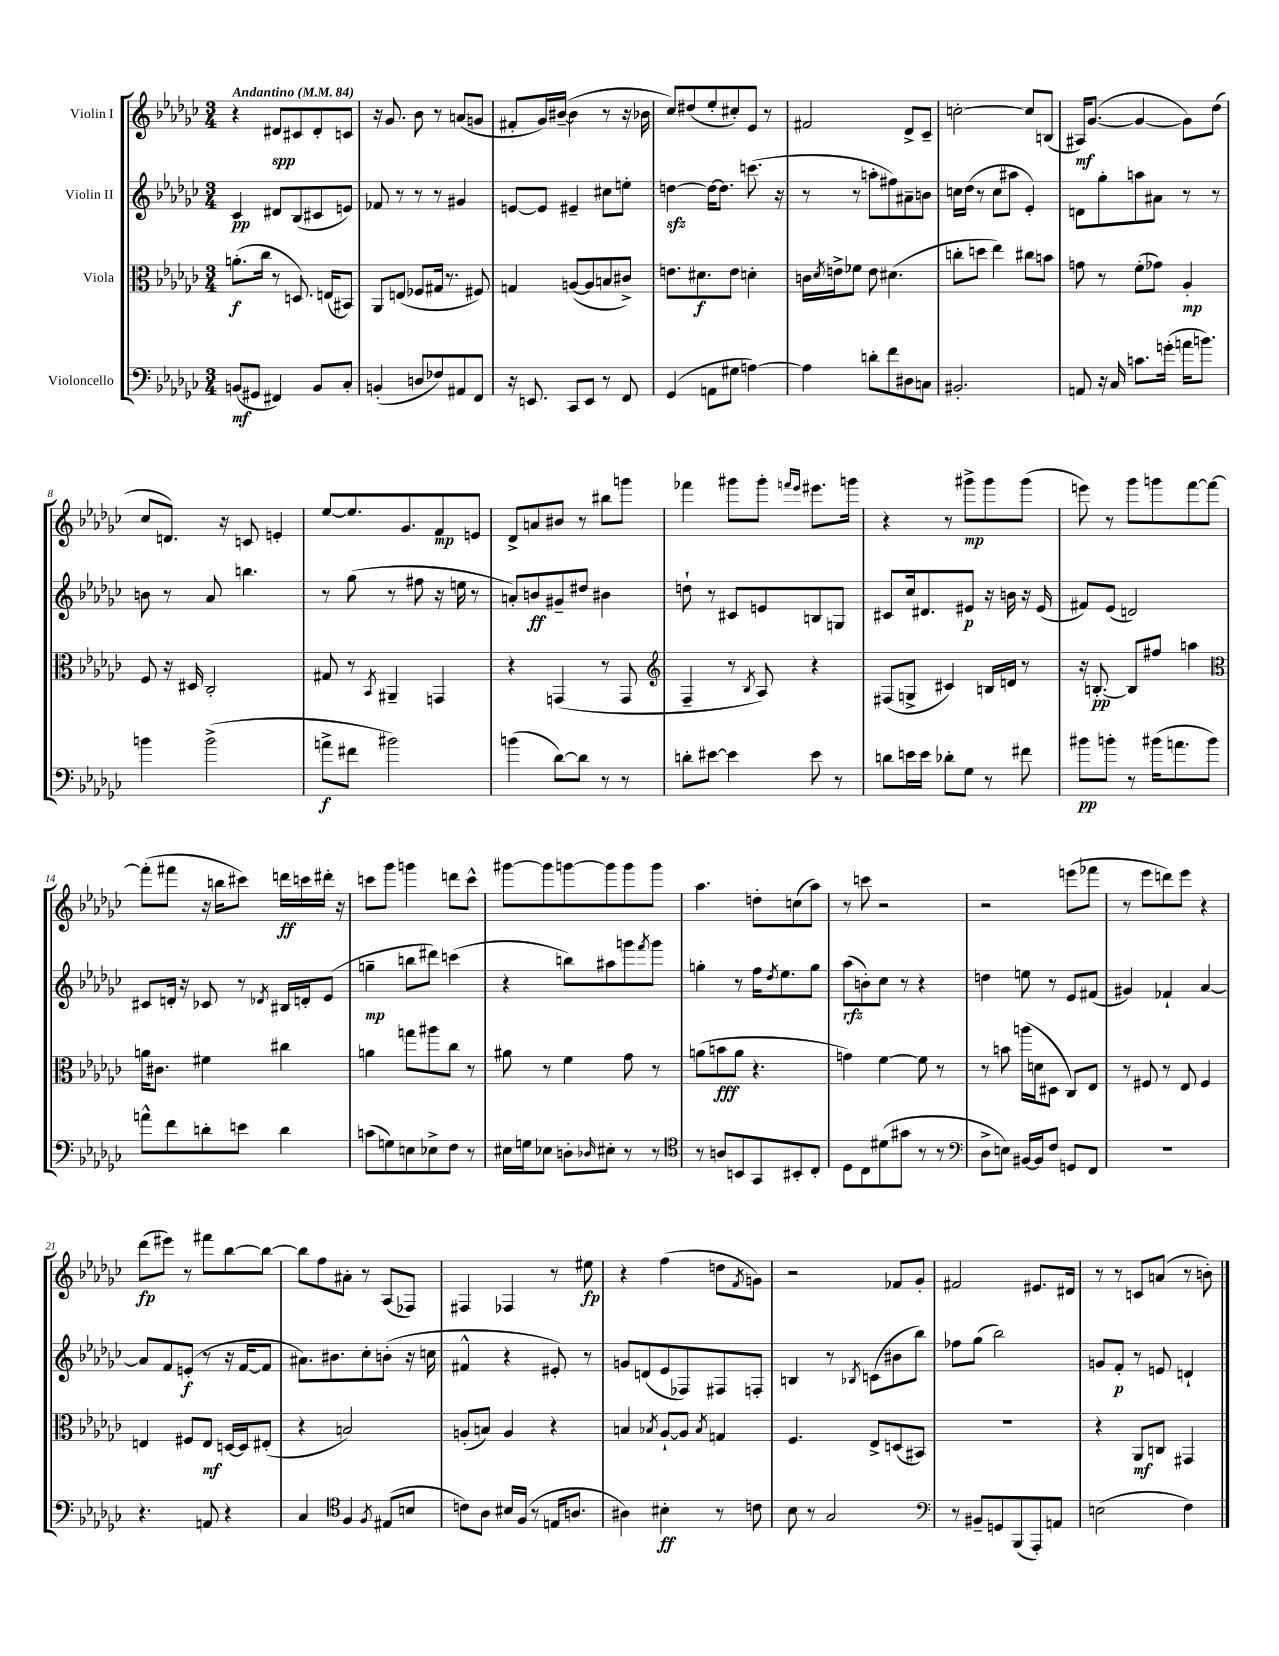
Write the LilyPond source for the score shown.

<<
\new StaffGroup <<
\new Staff = "s0" \with { instrumentName = "Violin I" } {
    \clef treble \key ges \major \numericTimeSignature \time 3/4 \tempo "Andantino" 4 = 84
    r4 dis'8\spp cis'8 dis'8-. c'8 |
    r16 ges'8. bes'8 r8 a'8( g'8 |
    fis'8-. ges'16) bis'16~--( bis'4 r8 r16 bes'16 |
    ces''8) dis''8( ees''8-. cis''8-.) ees'8 r8 |
    fis'2 des'8-> ces'8-- |
    c''2~-. c''8 b8( |
    ais16\mf) ges'8.~( ges'4~ ges'8) des''8( |
    ces''8 d'8.) r16 c'8 e'4-. |
    ees''8~ ees''8. ges'8. f'8\mp e'8 |
    des'8-> a'8 bis'8 r8 bis''8 g'''8 |
    fes'''4 gis'''8 gis'''8-. \grace { f'''16 ees'''16 } eis'''8. g'''16 |
    r4 r8 gis'''8->\mp gis'''8 gis'''8( |
    e'''8) r8 ges'''8 g'''8 f'''8~ f'''8~ |
    f'''8-.( fis'''8 r16 b''16 cis'''8) d'''16\ff c'''16 dis'''16-. r16 |
    c'''8 ges'''8 g'''4 d'''8 c'''8-^ |
    gis'''8~ gis'''8 g'''8~ g'''8 g'''8 g'''8 |
    aes''4. d''8-. c''8( aes''8) |
    r8 c'''8 r2 |
    r2 e'''8( fes'''8 |
    r8 ees'''8 d'''8) ees'''8 r4 |
    des'''8\fp( eis'''8) r8 fis'''8 bes''8~ bes''8~ |
    bes''8 f''8 ais'8-. r8 aes8( fes8) |
    fis4 fes4 r8 eis''8\fp |
    r4 f''4( d''8 \acciaccatura { f'8 } g'8) |
    r2 fes'8 ges'8-. |
    fis'2 eis'8. dis'16 |
    r8 r8 c'8 a'8( r8 b'8-.) \bar "|." |
}
\new Staff = "s1" \with { instrumentName = "Violin II" } {
    \clef treble \key ges \major \numericTimeSignature \time 3/4
    ces'4\pp dis'8 bes8( cis'8 e'8) |
    fes'8 r8 r8 r8 gis'4 |
    e'8~ e'8 eis'4-- cis''8 e''8-. |
    d''4~\sfz d''16~ d''8. c'''8.( r16 |
    r8 r8 a''8-. fis''8) ais'8-- b'8 |
    c''16 des''16( r8 c''8 ais''8 ees'4-.) |
    d'8 ges''8-. a''8 ais'8 r8 r8 |
    b'8 r8 aes'8 b''4. |
    r8 ges''8( r8 fis''8 r16 e''16 r8 |
    a'8-.) b'8\ff gis'8-- dis''8 bis'4 |
    d''8-! r8 cis'8 e'8 b8 g8 |
    cis'8 ces''16 dis'8. eis'8\p r16 b'16 r16 eis'16( |
    fis'8) ees'8( d'2) |
    cis'8 d'16-. r16 ces'8 r8 \acciaccatura { des'8 } bis16 d'16-. ees'8( |
    g''4--\mp b''8 dis'''8) c'''4( |
    r4 b''8) ais''8 g'''8 \acciaccatura { f'''8 } g'''8 |
    g''4-. r8 f''16 \acciaccatura { des''8 } ees''8. g''8 |
    aes''8\rfz( b'8-.) ces''8 r8 r4 |
    d''4 e''8 r8 ees'8 fis'8( |
    gis'4) fes'4-! aes'4~ |
    aes'8 f'8 e'8-.\f( r8 r16 f'16~ f'8 |
    ais'8.) bis'8. ces''8-. b'8-.( r16 c''16 |
    fis'4-^ r4 eis'8-.) r8 |
    g'8 d'8( ees'8 fes8) fis8 f8-. |
    b4 r8 \acciaccatura { bes8 } c'8( bis'8 bes''8) |
    fes''8 ges''8( bes''2) |
    g'8 f'8-.\p r8 e'8 d'4-! \bar "|." |
}
\new Staff = "s2" \with { instrumentName = "Viola" } {
    \clef alto \key ges \major \numericTimeSignature \time 3/4
    a'8.-.\f( ces''16 r8 d8.) e16( bis,8) |
    aes,8 e8( fes8 gis16 r8. fis8) |
    g4 a8~( a8 b8 cis'8->) |
    e'8. dis'8.\f e'8 d'4-. |
    c'16 \acciaccatura { des'8 } e'16-> fes'8 e'8 dis'4.( |
    c''8-. d''8 ees''4) cis''8 b'8 |
    g'8 r8 f'8-.( ges'8) aes4-.\mp |
    f8 r16 dis16 ces2-. |
    gis8 r8 \acciaccatura { bes,8 } ais,4-- g,4 |
    r4 g,4( r8 g,8 |
    \clef treble f4-- r8 \acciaccatura { bes8 } aes8) r4 |
    fis8( g8-> cis'4) b16 d'16 r8 |
    r16 b8.~-.\pp b8 fis''8 a''4 |
    \clef alto a'16 cis'8. fis'4 cis''4 |
    a'4 g''8 ais''8 ces''8 r8 |
    ais'8 r8 f'4 ges'8 r8 |
    a'8( b'8\fff a'8 r4. |
    g'4) f'4~ f'8 r8 |
    r8 b'8 a''16( d'16 dis8 ces8) ees8 |
    r8 fis8 r8 ees8 fis4 |
    e4 fis8 e8\mf d16~ d16 eis8-.( |
    r4 b2) |
    a8-.( b8) a4 r4 |
    b4 \acciaccatura { bes8 } aes8~-! aes8 \acciaccatura { bes8 } g4 |
    f4. ees8-> d8( bis,8) |
    R2. |
    r4 aes,8\mf c8 gis,4 \bar "|." |
}
\new Staff = "s3" \with { instrumentName = "Violoncello" } {
    \clef bass \key ges \major \numericTimeSignature \time 3/4
    b,8\mf( gis,8 fis,4) b,8 ces8-. |
    b,4-.( d8 fes8) ais,8 f,8 |
    r16 e,8. ces,8 e,8 r8 f,8 |
    ges,4( a,8 gis8 a4~) |
    a4 d'8-. f'8 dis8 c8 |
    bis,2.-. |
    a,8 r16 ces16 c'8. g'16-.( a'16 b'8.) |
    b'4 b'2->( |
    a'8->\f fis'8 bis'2) |
    b'4( des'8~) des'8 r8 r8 |
    d'8-. eis'8~ eis'4 eis'8 r8 |
    d'8 e'16 e'16 des'8-. ges8 r8 fis'8 |
    bis'8\pp b'8-. r8 bis'16( a'8. bis'8) |
    a'8-^ f'8 d'8-. e'8 d'4 |
    c'8( g8) e8 ees8-> f8 r8 |
    eis16 g16 ees8 d8-. \grace { des16 } eis8-. r8 r8 |
    \clef tenor r8 a8 b,8 ges,8 bis,8-. ces8-. |
    des8 ces8 dis'8( gis'8 r8 r8 |
    \clef bass des8-> e8) bis,16~ bis,16 f8 g,8 f,8 |
    R2. |
    r4. a,8 r4 |
    ces4 \clef tenor f4 \acciaccatura { f8 } eis8( b8 |
    c'8) aes8 bis16 f16( r8 e16 a8. |
    ais4) bis4-.\ff r8 c'8 |
    bes8 r8 ges2 |
    \clef bass r8 bis,8-- g,8 bes,,8( aes,,8-.) a,8 |
    e2( f4) \bar "|." |
}
>>
>>
